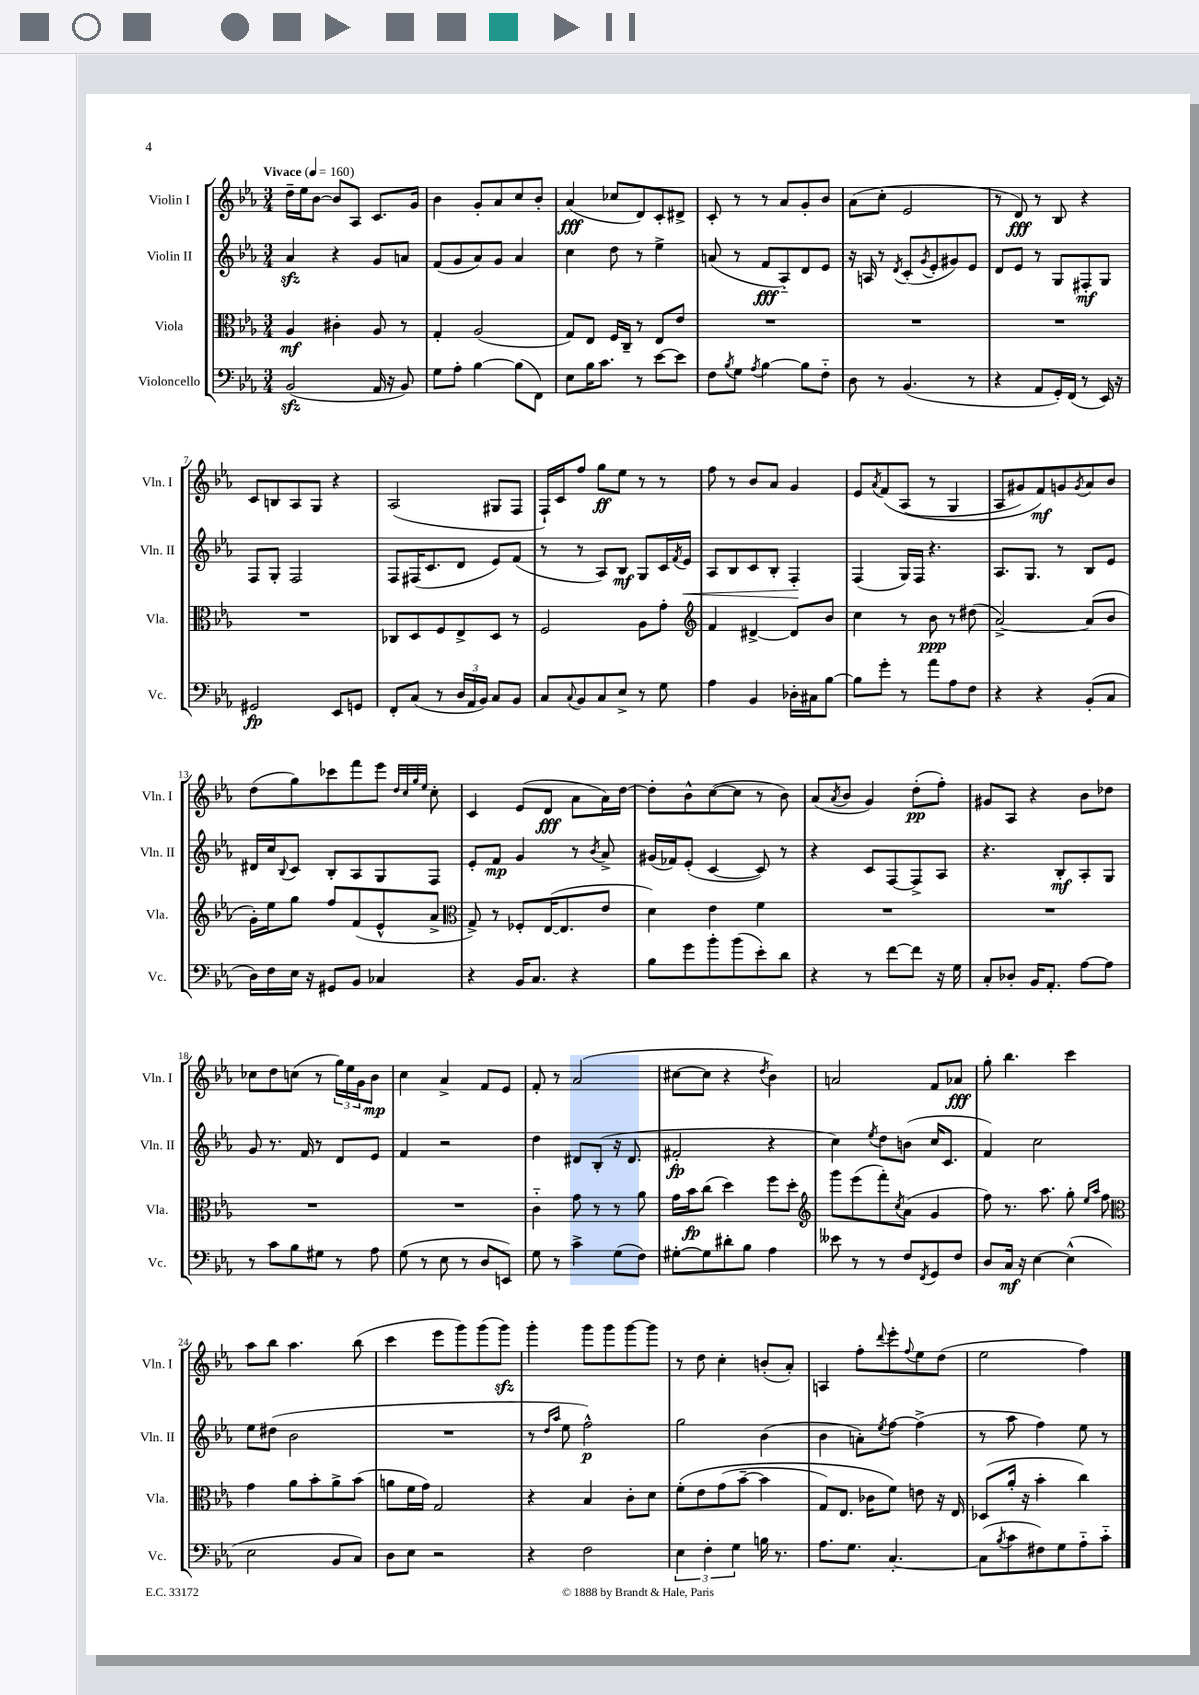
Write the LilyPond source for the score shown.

<<
\new StaffGroup <<
\new Staff = "s0" \with { instrumentName = "Violin I" shortInstrumentName = "Vln. I" } {
    \clef treble \key ees \major \numericTimeSignature \time 3/4 \tempo "Vivace" 4 = 160
    d''16-- ees''16 bes'8~ bes'8 aes8 c'8. g'16 |
    bes'4 g'8-. aes'8 c''8 bes'8-. |
    aes'4\fff( ces''8 d'8) c'8-. dis'8-> |
    c'8-. r8 r8 aes'8 g'8-. bes'8 |
    aes'8( c''8-. ees'2 |
    r8 d'8\fff) r8 bes8 r4 |
    c'8 b8 aes8 g8 r4 |
    aes2( gis8 f8 |
    f16-!) c'16 f''8 g''8\ff ees''8 r8 r8 |
    f''8 r8 bes'8 aes'8 g'4 |
    ees'8 \acciaccatura { aes'8 } f'8\( aes8( r8 g4 |
    aes8 gis'8) f'8\mf\) g'8 \acciaccatura { g'8 } aes'8 bes'8 |
    d''8( g''8) ces'''8 f'''8 ees'''8 \grace { d''32 c''32 g''32 ees''32 } c''8-. |
    c'4 ees'8( d'8\fff aes'8 aes'16) d''16~ |
    d''8-. bes'8-^ c''8~( c''8 r8 bes'8) |
    aes'8( \acciaccatura { aes'8 } bes'8 g'4) d''8-.\pp( f''8-.) |
    gis'8 aes8 r4 bes'8 des''8 |
    ces''8 d''8 c''8( r8 \tuplet 3/2 { g''16) ees''16 g'16 } bes'8\mp |
    c''4 aes'4-> f'8 ees'8 |
    f'8-. r8 aes'2( |
    cis''8~ cis''8 r4 \acciaccatura { d''8 } bes'4) |
    a'2 f'8 aes'8\fff |
    g''8-. bes''4. c'''4 |
    aes''8 bes''8 aes''4. bes''8( |
    c'''4 ees'''8 g'''8) g'''8( g'''8\sfz) |
    g'''4-. g'''8 g'''8 g'''8~ g'''8 |
    r8 d''8 c''4-. b'8-.( aes'8-.) |
    a4 f''8-. \appoggiatura { d'''8 } ees'''8-. \appoggiatura { f''8 } ees''8 d''8( |
    ees''2 f''4) \bar "|." |
}
\new Staff = "s1" \with { instrumentName = "Violin II" shortInstrumentName = "Vln. II" } {
    \clef treble \key ees \major \numericTimeSignature \time 3/4
    aes'4\sfz r4 g'8 a'8 |
    f'8( g'8 aes'8) g'8 aes'4 |
    c''4 d''8 r8 ees''4-> |
    a'8( r8 f'8\fff aes8-_) d'8 ees'8 |
    r16 a16 r8 \acciaccatura { d'8 } c'8-.( \acciaccatura { g'8 } ees'8-. gis'8) ees'8 |
    d'8 ees'8 r8 g8 fis8-.\mf g8 |
    f8 g8-. f2 |
    f8 fis16( c'8. d'8 ees'8) f'8( |
    r8 r8 aes8) bes8\mf g8 c'16 \acciaccatura { f'8 } ees'16\< |
    aes8 bes8 c'8 bes8-. f4-.\! |
    f4( g16) f16 r4. |
    aes8. g8. r8 bes8 ees'8 |
    dis'16 c''16 \appoggiatura { bes8 } c'8 bes8-. aes8 g8 f8 |
    ees'8-. f'8\mp g'4 r8 \acciaccatura { bes'8 } aes'8-> |
    gis'16( fes'16) ees'8-.( c'4~ c'8) r8 |
    r4 c'8 f8~ f8-> aes8 |
    r4. bes8-.\mf aes8-. g8 |
    g'8 r8. f'16 r8 d'8 ees'8 |
    f'4 r2 |
    d''4 dis'8 bes8-.( r16 dis'8. |
    fis'2-.\fp r4 |
    c''4) \acciaccatura { ees''8 } d''8 b'8( c''16 c'8. |
    f'4) c''2 |
    ees''8 dis''8( bes'2 |
    R2. |
    r8 \grace { d''16 aes''16 } ees''8 f''2-^\p) |
    g''2 bes'4( |
    bes'4 a'8-.) \acciaccatura { ees''8 } f''8~ f''4->( |
    r8 aes''8 f''4) ees''8 r8 \bar "|." |
}
\new Staff = "s2" \with { instrumentName = "Viola" shortInstrumentName = "Vla." } {
    \clef alto \key ees \major \numericTimeSignature \time 3/4
    aes4\mf cis'4-. aes8 r8 |
    g4-. aes2( |
    g8) ees8 f16 c16-- r8 ees8 ees'8 |
    R2. |
    R2. |
    R2. |
    R2. |
    ces8 d8 f8 ees8-> d8 r8 |
    f2 aes8 g'8-. |
    \clef treble f'4 dis'4~-> dis'8 bes'8 |
    c''4 r8 bes'8\ppp r8 dis''8( |
    aes'2~->) aes'8( bes'8 |
    g'16-.) ees''16 g''8 f''8 f'8( ees'8-^ aes'8-> |
    \clef alto g8->) r8 fes8-. ees16~( ees8. ees'8 |
    d'4) ees'4 f'4 |
    R2. |
    R2. |
    R2. |
    R2. |
    c'4-_ g'8 r8 r8 aes'8 |
    g'16 bes'16\fp c''8( d''4) f''8 d''8-. |
    \clef treble g'''8 ees'''8( f'''8-.) \acciaccatura { c''8 } aes'8( g'4 |
    f''8) r8. aes''8. g''8-. \grace { ees''16 aes''16 } f''8 |
    \clef alto g'4 aes'8 bes'8-. aes'8-> bes'8( |
    a'8 f'16 g'16) g2 |
    r4 bes4 c'8-. d'8 |
    f'8-.\( ees'8 g'8( bes'8~-- bes'4 |
    g8) ees8. ces'16 f'8\) e'8 r16 ees16 |
    des8( aes'16-. r16 bes'4-. c''4) \bar "|." |
}
\new Staff = "s3" \with { instrumentName = "Violoncello" shortInstrumentName = "Vc." } {
    \clef bass \key ees \major \numericTimeSignature \time 3/4
    bes,2\sfz( aes,16 r16 bes,8) |
    g8 aes8-. bes4~ bes8( f,8) |
    ees8 bes16 c'8. r8 ees'8~ ees'8 |
    f8 \acciaccatura { bes8 } g8 \acciaccatura { aes8 } bes4~ bes8 f8-_ |
    d8 r8 bes,4.( r8 |
    r4 aes,8 g,16-.) f,16( r8 ees,16) r16 |
    gis,2\fp ees,8 g,8 |
    f,8-. c8( r8 \tuplet 3/2 { d16 aes,16 bes,16) } c8 bes,8 |
    c8 \appoggiatura { c8 } bes,8 c8 ees8-> r8 g8 |
    aes4 bes,4 des16-. cis16 bes8~ |
    bes8 g'8-. r8 aes'8 aes8 f8 |
    r4 r4 bes,8-.( c8 |
    d16) f16 ees16 r16 gis,8 bes,8 ces4 |
    r4 bes,16 c8. r4 |
    bes8 g'8 bes'8-. bes'8( ees'8-.) d'8 |
    r4 r8 f'8~ f'8 r16 g16 |
    c8-. des8-. bes,16 aes,8.-. aes8~ aes8 |
    r8 c'8 bes8 gis8 r8 aes8 |
    g8( r8 ees8 r8 d8 e,8) |
    g8 r8 c'4-> g8( f8) |
    gis8~-. gis8 dis'8-. bes8 aes4 |
    eeses'8 r8 r8 f8 \acciaccatura { f,8 } g,8 f8 |
    d8 c16\mf r16 ees4~ ees4-^( |
    ees2 bes,8 c8) |
    d8 ees8 r2 |
    r4 f2 |
    \tuplet 3/2 { ees4 f4-. g4 } b16 r8. |
    aes8. g8. c4.~-. |
    c8( \acciaccatura { bes8 } c'8 fis8) g8 aes8-_ c'8-_ \bar "|." |
}
>>
>>
